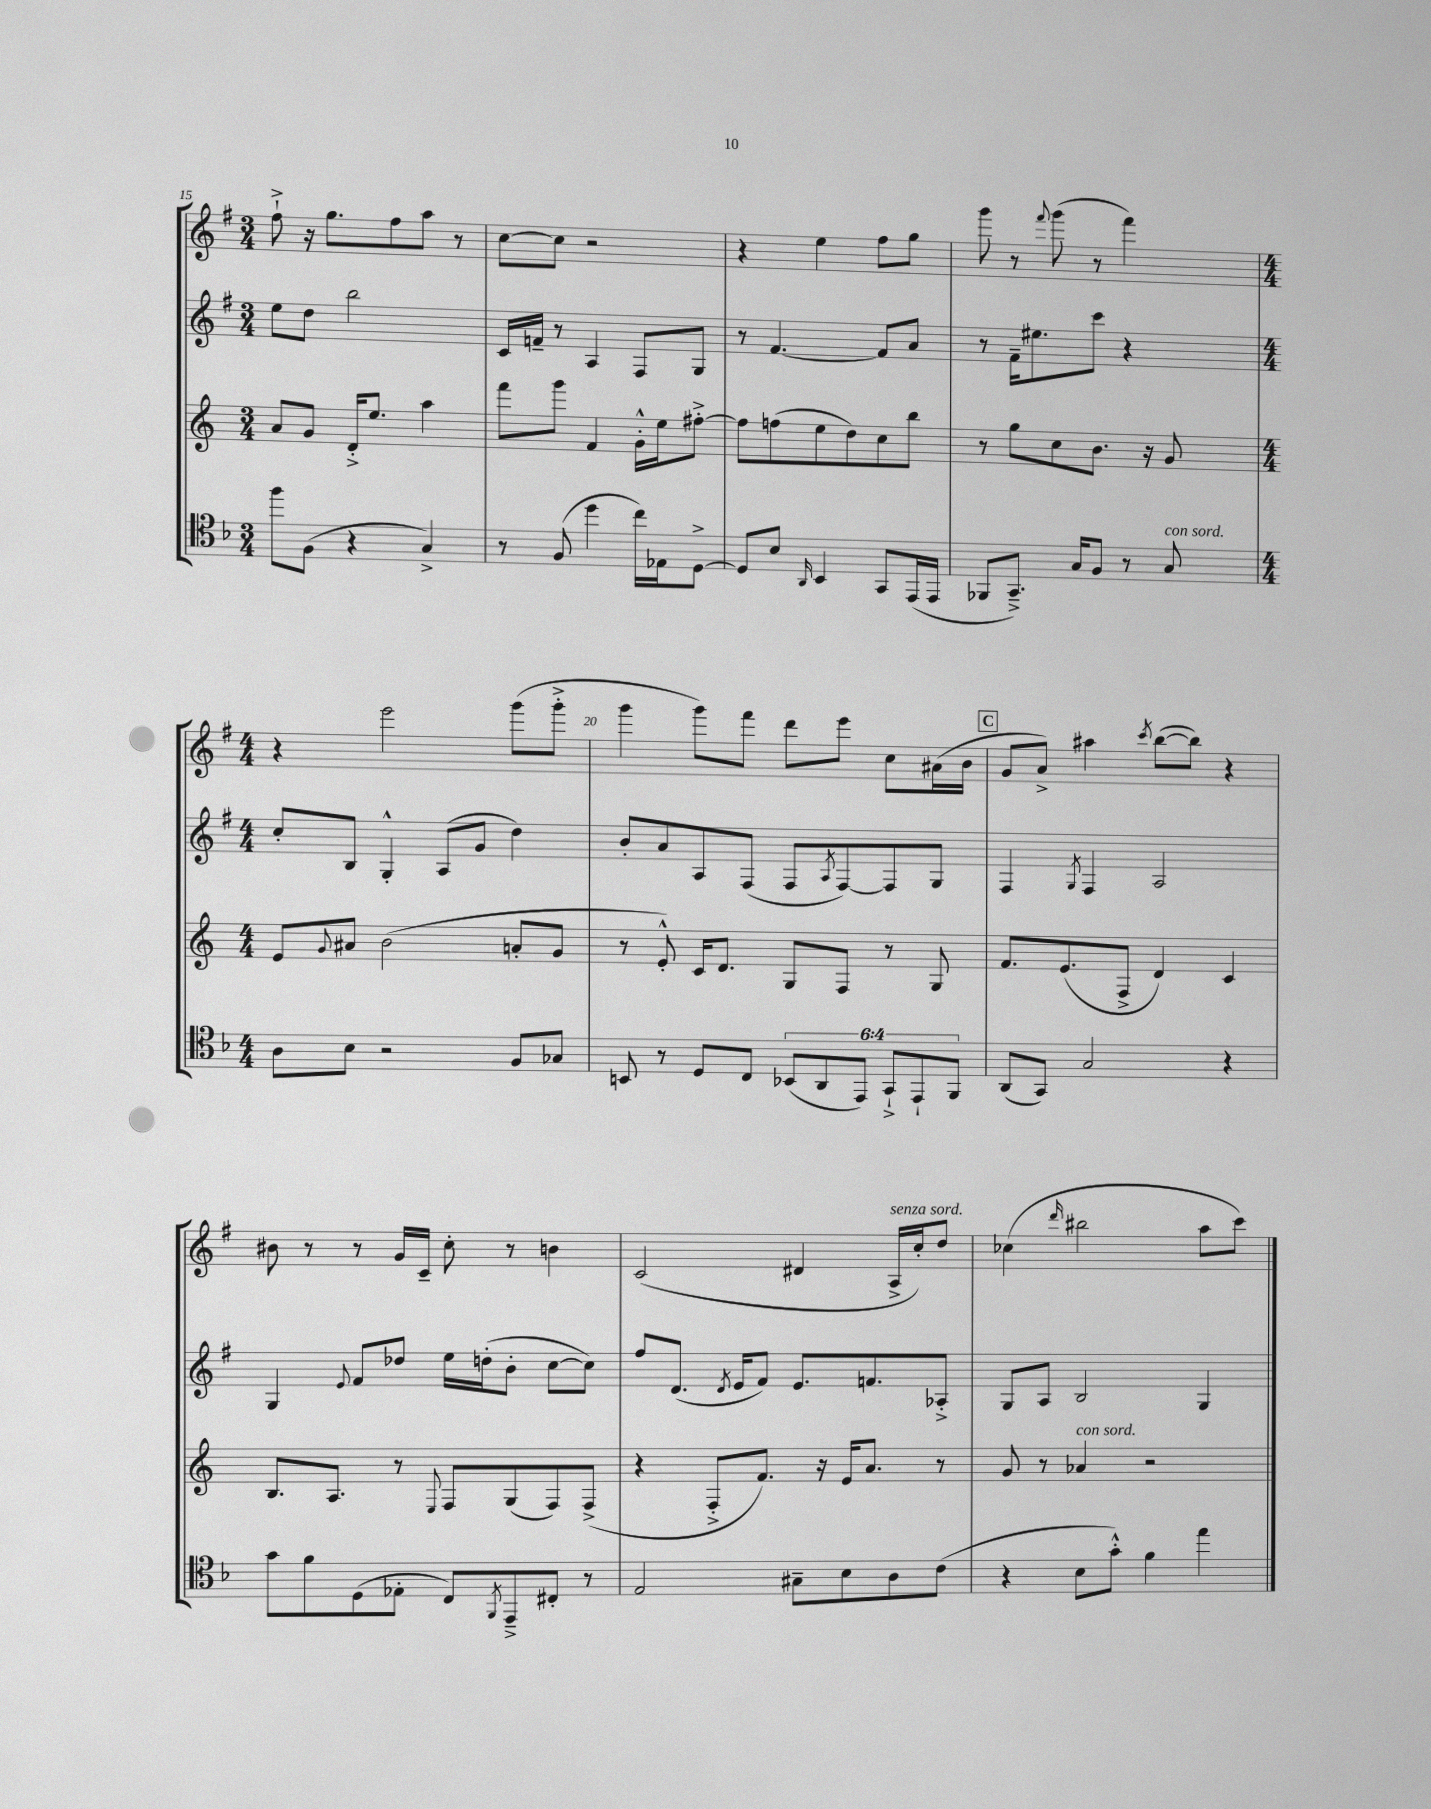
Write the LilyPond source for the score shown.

<<
\new StaffGroup <<
\new Staff = "s0" {
    \clef treble \key g \major \numericTimeSignature \time 3/4
    fis''8-!-> r16 g''8. fis''8 a''8 r8 |
    c''8~ c''8 r2 |
    r4 e''4 fis''8 g''8 |
    g'''8 r8 \appoggiatura { fis'''8 } g'''8( r8 fis'''4) |
    \numericTimeSignature \time 4/4 r4 e'''2 g'''8( g'''8-.-> |
    g'''4 g'''8) fis'''8 d'''8 e'''8 c''8 ais'16( b'16 |
    \mark \markup { \box "C" } g'8 a'8->) ais''4 \acciaccatura { c'''8 } b''8~( b''8) r4 |
    bis'8 r8 r8 g'16 c'16-- c''8-. r8 b'4 |
    c'2( dis'4 a16->^\markup { \italic "senza sord." } c''16-.) d''8 |
    ces''4( \grace { d'''16 } bis''2 a''8 c'''8) \bar "|." |
}
\new Staff = "s1" {
    \clef treble \key g \major \numericTimeSignature \time 3/4
    e''8 d''8 b''2 |
    c'16 f'16-- r8 a4 fis8 g8 |
    r8 fis'4.~ fis'8 a'8 |
    r8 fis'16-- eis''8. c'''8 r4 |
    \numericTimeSignature \time 4/4 c''8-. b8 g4-.-^ a8( g'8 d''4) |
    b'8-. a'8 a8 fis8( fis8 \acciaccatura { a8 } fis8~) fis8 g8 |
    \mark \markup { \box "C" } fis4 \acciaccatura { g8 } fis4 a2 |
    g4 \appoggiatura { e'8 } fis'8 des''8 e''16 d''16-.( b'8-. c''8~ c''8) |
    fis''8 d'8.( \acciaccatura { d'8 } e'16 fis'8) e'8. f'8. aes8-.-> |
    g8 a8 b2 g4 \bar "|." |
}
\new Staff = "s2" {
    \clef treble \key c \major \numericTimeSignature \time 3/4
    a'8 g'8 d'16-.-> e''8. a''4 |
    f'''8 g'''8 f'4 g'16-.-^ e''16 fis''8~-.-> |
    fis''8 f''8( e''8 d''8) c''8 b''8 |
    r8 g''8 c''8 b'8. r16 g'8 |
    \numericTimeSignature \time 4/4 e'8 \appoggiatura { g'8 } ais'8 b'2( a'8-. g'8 |
    r8 e'8-.-^) c'16 d'8. g8 f8 r8 g8 |
    \mark \markup { \box "C" } f'8. e'8.( f8-> d'4) c'4 |
    b8. a8. r8 \appoggiatura { e8 } f8 g8( f8) f8->( |
    r4 f8-.-> f'8.) r16 e'16 a'8. r8 |
    g'8 r8 aes'4^\markup { \italic "con sord." } r2 \bar "|." |
}
\new Staff = "s3" {
    \clef tenor \key f \major \numericTimeSignature \time 3/4 \override Staff.TupletNumber.text = #tuplet-number::calc-fraction-text
    f''8 f8( r4 g4->) |
    r8 f8( d''4 c''16) ees16 d8~-> |
    d8 bes8 \grace { a,16 } bes,4 g,8 e,16( e,16 |
    fes,8 g,8.--->) g16 f8 r8 g8^\markup { \italic "con sord." } |
    \numericTimeSignature \time 4/4 a8 bes8 r2 f8 ges8 |
    b,8 r8 d8 c8 \tuplet 6/4 { bes,8( a,8 e,8) g,8-!-> e,8-! f,8 } |
    \mark \markup { \box "C" } a,8( g,8) g2 r4 |
    g'8 f'8 d8( ees8-. c8) \acciaccatura { f,8 } e,8---> cis8-. r8 |
    e2 gis8-- bes8 a8 c'8( |
    r4 bes8 g'8-.-^) f'4 e''4 \bar "|." |
}
>>
>>
\layout { \context { \Score currentBarNumber = #15 \override BarNumber.break-visibility = ##(#f #t #t) barNumberVisibility = #(every-nth-bar-number-visible 5) } }
